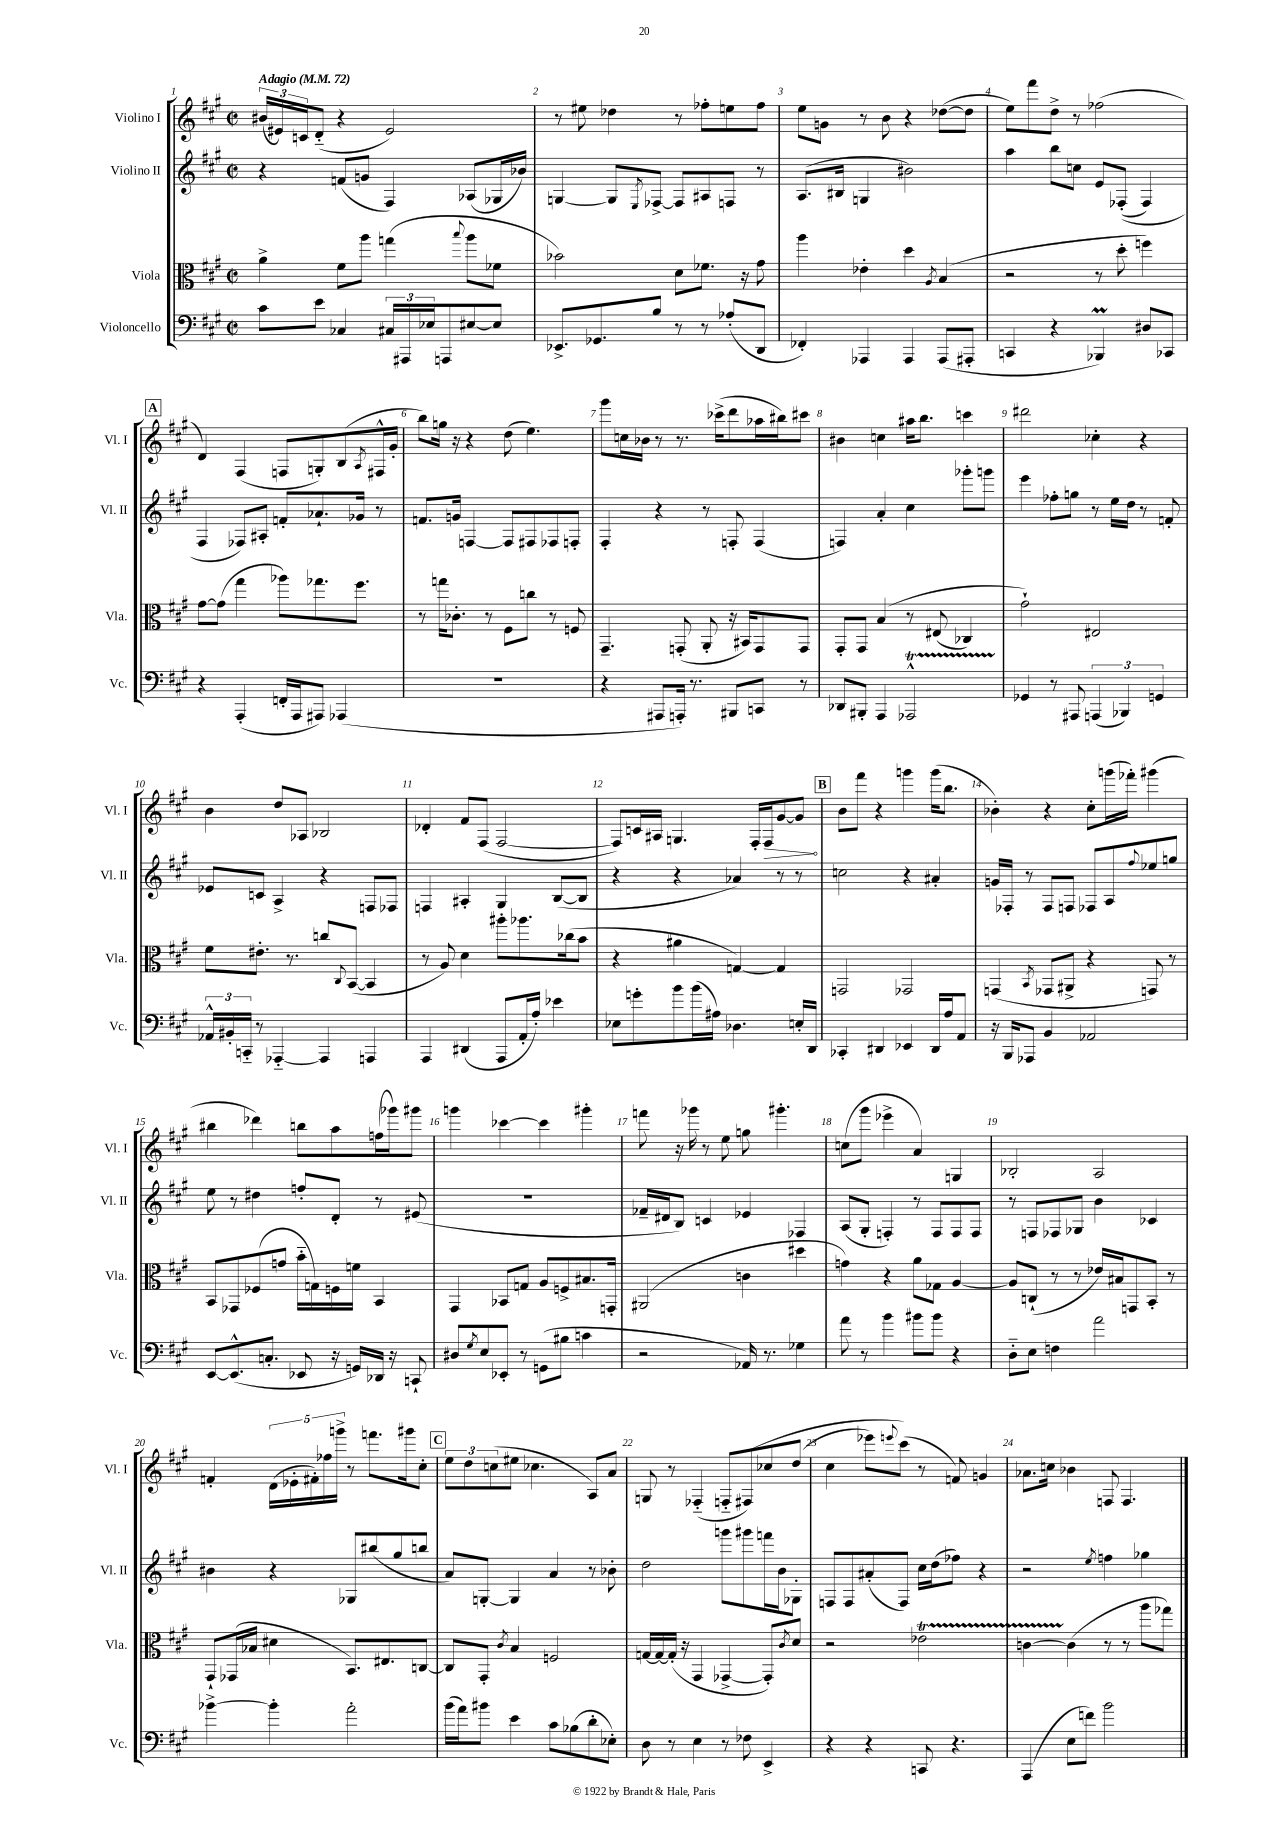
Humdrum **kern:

**kern	**kern	**kern	**kern	**dynam
*part4	*part3	*part2	*part1	*part1
*staff4	*staff3	*staff2	*staff1	*staff1
*I"Violoncello	*I"Viola	*I"Violino II	*I"Violino I	*
*I'Vc.	*I'Vla.	*I'Vl. II	*I'Vl. I	*
*clefF4	*clefC3	*clefG2	*clefG2	*
*k[f#c#g#]	*k[f#c#g#]	*k[f#c#g#]	*k[f#c#g#]	*
*M2/2	*M2/2	*M2/2	*M2/2	*
*met(c|)	*met(c|)	*met(c|)	*met(c|)	*
*MM72	*MM72	*MM72	*MM72	*
=1	=1	=1	=1	=1
!	!	!	!LO:TX:a:B:t=Adagio	!
8c#\L	4a^\	4r	(24b#X/LL	.
.	.	.	24e#X/)	.
.	.	.	24cn/J	.
8e\J	.	.	(8d/J	.
4C-X/	8f#\L	(8fn/L	4r	.
.	8aa\J	8gn/J	.	.
24C#X/LL	(4ggn\	4F#/)	2e#/)	.
24AAA#X/	.	.	.	.
24E-X/J	.	.	.	.
8AAAn/	.	.	.	.
.	8qqbb/	.	.	.
[8E#X/	8aa\L	(8A-X/L	.	.
8E#/J]	8f-X\J	16G-X/L	.	.
.	.	16b-X/JJ)	.	.
=2	=2	=2	=2	=2
8.EE-X^/L	2b-X\)	[4Gn/	8r	.
.	.	.	8ee#X\	.
8.GG-X/	.	.	.	.
.	.	8G/L]	4dd-X\	.
.	.	8qE/	.	.
8B/J	.	[8F-X^/J	.	.
8r	8d\L	8F-/L]	8r	.
8r	8.f-X\J	8A#X/	8ff-X'\L	.
(8A-X'/L	.	8Fn/J	8een\	.
.	16r	.	.	.
8DD/J	8g#\	8r	8ff-\J	.
=3	=3	=3	=3	=3
4FF-X'/)	4aa\	(8.A/L	8ee\L	.
.	.	.	8gn\J	.
.	.	16B#X/Jk	.	.
4AAA-X/	4e-X'\	4Gn/	8r	.
.	.	.	8b\	.
4AAA-/	4dd\	2b#X\)	4r	.
.	8qA/	.	.	.
(8AAA-/L	(4B/	.	([8dd-X\L	.
8AAA#X'/J	.	.	8dd-\J]	.
=4	=4	=4	=4	=4
4CCn/	2r	4aa\	8ee\L)	.
.	.	.	8fff#\	.
4r	.	8bb\L	8dd^\J	.
.	.	8ccn\J	8r	.
4BBB-XM/)	8r	8e/L	(2ff-X\	.
.	8dd'\	((8F-X'/J	.	.
8D#X/L	4ffn\)	4F-/)	.	.
8CC-X/J	.	.	.	.
!!LO:LB:g=z
!!LO:REH:place=s1:t=A
=5	=5	=5	=5	=5
4r	[8g#\L	4F#/	4d/)	.
.	(8g#\J]	.	.	.
(4AAA'/	4gg#\	8F-X/L)	(4F#/	.
.	.	8A#X'/J	.	.
16FFn'/LL	8aa-X\L)	8fn'/L	8Fn/L	.
16AAA/J	.	.	.	.
8AAA#X/J)	8.gg-X\	8.a-X`/	8Gn'/)	.
(4AAA-X/	.	.	(8B/	.
.	8.ff#\J	16g-X/Jk	.	.
.	.	.	8qA/	.
.	.	8r	16F#X^^/L	.
.	.	.	16g#'/JJ	.
=6	=6	=6	=6	=6
1r	8r	8.fn/L	8bb\L)	.
.	16ggn\KL	.	16ggn\Jk	.
.	8.c-X'\J	16gn/Jk	16r	.
.	.	[4Fn/	4r	.
.	8r	.	.	.
.	8F#\L	8F/L]	(8dd\	.
.	8ccn\J	8F#X/	4.ee\)	.
.	8r	8F-X/	.	.
.	8Fn/	8Fn'/J	.	.
=7	=7	=7	=7	=7
4r	4.GG#~/	4F#'/	8ggg#\L	.
.	.	.	16ccn\L	.
.	.	.	16b-X\JJ	.
8AAA#X/L	.	4r	8r	.
16AAAn'/Jk)	(8GGn'/	.	8.r	.
8.r	.	.	.	.
.	8AA'/	8r	.	.
.	.	.	(16ccc-X^\KL	.
8BBB#X/L	16r	8Fn'/	8ddd\	.
.	16BB#X/KL)	.	.	.
8CCn/J	8GG/	(4F/	16aa-X\L	.
.	.	.	16bb#X\J)	.
8r	8GG/J	.	8ccc#X\J	.
=8	=8	=8	=8	=8
8DD-X/L	8GG#'/L	4Fn/)	4b#X\	.
8BBB#X'/J	8GG#/J	.	.	.
4AAA/	(4B/	4a'/	4ccn\	.
2AAA-XT^^/	8r	4cc#\	16aa#X\KL	.
.	.	.	8.bb\J	.
.	(8E#X/	.	.	.
.	4C-X/)	8ggg-X'\L	4cccn\	.
.	.	8gggn\J	.	.
=9	=9	=9	=9	=9
4GG-X/	2g#`\)	4eee\	2ddd#X\	.
8r	.	8ff-X'\L	.	.
8AAA#X/	.	8ggn\J	.	.
(6AAAn/	2E#X/	8r	4cc-X'\	.
.	.	16ee\LL	.	.
6BBB-X/)	.	.	.	.
.	.	16dd\JJ	.	.
.	.	8r	4r	.
6GGn/	.	.	.	.
.	.	8fn'/	.	.
!!LO:LB:g=z
=10	=10	=10	=10	=10
24AA-X^^/LL	8f#\L	8e-X/L	4b\	.
24BB#X'/	.	.	.	.
24CCn/JJ	.	.	.	.
8r	8.e#X'\J	8cn/J	.	.
[4AAA-X/	.	4A^/	8dd/L	.
.	8.r	.	.	.
.	.	.	8A-X/J	.
4AAA-/]	8ccn/L	4r	2B-X/	.
.	8qqC#/	.	.	.
.	([8BB/J	.	.	.
4AAAn/	4BB/]	8Fn/L	.	.
.	.	8F-X/J	.	.
=11	=11	=11	=11	=11
4AAA/	8r	4Fn/	4d-X'/	.
.	8A/)	.	.	.
(4DD#X/	4d\	4A#X'/	8f#/L	.
.	.	.	(8F#/J	.
8AAA/L	8aa#X'\L	4G#/	[2F#/	.
16AA'/L	8.aa-X\	.	.	.
16A'/JJ)	.	.	.	.
4e-X\	.	([8B/L	.	.
.	(16cc-X\k	.	.	.
.	8b\J	8B/J]	.	.
=12	=12	=12	=12	=12
8E-X\L	4r	4r	8F#/L])	.
8gn'\	.	.	16cn/L	.
.	.	.	16A#X/JJ	.
8b\	4a#X\	4r	4.Gn/	.
(16b\L	.	.	.	.
16A#X\JJ)	.	.	.	.
4.D-X\	[4Gn/)	4a-X/)	.	.
.	.	.	16F#'/LL	.
!	!	!	!	!LO:HP:b
.	.	.	16F#/J	>
.	4G/]	8r	[8g#/	.
16En'/LL	.	8r	8g#/J]	.
16DD/JJ	.	.	.	.
.	.	.	.	]
!!LO:REH:place=s1:t=B
=13	=13	=13	=13	=13
4CC-X'/	2GGn/	2ccn\	8b\L	.
.	.	.	8fff#\J	.
4DD#X/	.	.	4r	.
4EE-X/	2GG-X/	4r	4gggn\	.
16DD#/LL	.	4a#X'/	(16ggg\KL	.
16A/J	.	.	8.bb\J	.
8AA/J	.	.	.	.
=14	=14	=14	=14	=14
16r	(4GGn/	16gn/LL	4b-X'\)	.
16BBB/KL	.	16F-X'/JJ	.	.
8AAA-X/J	.	8r	.	.
.	8qBB/	.	.	.
4BB/	8GG-X/L	8F-/L	4r	.
.	8AA#X^/J	8Fn/J	.	.
2AA-X/	4r	8F-X/L	8cc#'\L	.
.	.	8A/	(16gggn\L	.
.	.	.	16fff-X'\JJ)	.
.	.	8qqff#/	.	.
.	8GGn/)	8ee-X/	(4ggg#X\	.
.	8r	8ggn/J	.	.
!!LO:LB:g=z
=15	=15	=15	=15	=15
[8EE/L	8BB/L	8ee\	4bb#X\	.
(8.EE^^/]	8GG-X/	8r	.	.
.	(8F-X/	4dd#X\	4ddd-X\)	.
8.Cn'/J	.	.	.	.
.	8gn/J	.	.	.
8EE-X/	16b\LL	8ffn'/L	8bbn\L	.
.	16Gn\)	.	.	.
16r	16Fn\	8d'/J	8aa\	.
16GGn/LL)	16fn\JJ	.	.	.
16DD-X/JJ	4BB/	8r	(16ffn\L	.
16r	.	.	16ggg-X\J)	.
8CCn`/	.	(8e#X/	8ggg#X\J	.
=16	=16	=16	=16	=16
8D#X/L	4GG#/	1r	4gggn\	.
8qG#/	.	.	.	.
8E/	.	.	.	.
8EE-X'/J	8BB-X/L	.	[4ccc-X\	.
8r	8Gn/J	.	.	.
(8GGn\L	8A/L	.	4ccc-\]	.
8B#X\J	8Fn^/	.	.	.
4cn\	8.B#X/	.	4ggg#X'\	.
.	16GGn'/Jk	.	.	.
=17	=17	=17	=17	=17
2r	(2AA#X/	16f-X~/LL	8fffn\	.
.	.	16d#X/J	.	.
.	.	8B/J)	16r	.
.	.	.	16ggg-X\	.
.	.	4cn/	8r	.
.	.	.	8ee\	.
16AA-X/)	4cn\	4e-X/	8ggn\	.
8.r	.	.	.	.
.	.	.	4.ggg#X'\	.
4G-X\	4dd#X\	4F-X/	.	.
=18	=18	=18	=18	=18
8a\	4gn\)	(8A/L	(8ccn\L	.
8r	.	8G#'/J	8ggg#\J	.
4b\	4r	4Fn'/)	4eee-X^\	.
8b#X\L	8a\L	8r	4a/)	.
8b#\J	8G-X\J	8F/L	.	.
4r	[4A/	8F/	4Gn/	.
.	.	8F/J	.	.
=19	=19	=19	=19	=19
8D\L	8A/L]	8r	2B-X'/	.
8E\J	(8Cn`/J	8Fn/L	.	.
4Fn\	8r	8F-X/	.	.
.	8r	8G-X/J	.	.
2a\	16e-X/LL)	4b\	2A/	.
.	16B#X/J	.	.	.
.	8GGn/	.	.	.
.	8BB'/J	4c-X/	.	.
.	8r	.	.	.
!!LO:LB:g=z
=20	=20	=20	=20	=20
[4b-X^\	8GG#`/L	4b#X\	4fn'/	.
.	(16GG-X/L	.	.	.
.	16B-X/JJ	.	.	.
4b-'\]	4d#X\	4r	(20d\LL	.
.	.	.	20e-X'\	.
.	.	.	20f#X'\)	.
.	.	.	20ff-X\	.
.	.	.	20gggn^\JJ	.
2a'\	8.BB/L)	8G-X/L	8r	.
.	.	(8bb#X/	8.fffn\L	.
.	8.E#X/	.	.	.
.	.	8gg#/	.	.
.	.	.	16ggg#X\k	.
.	[8Cn/J	8bbn/J	8cc#'\J	.
!!LO:REH:place=s1:t=C
=21	=21	=21	=21	=21
(16b\LL	8C/L]	8a/L)	12ee\L	.
16a\J)	.	.	.	.
.	.	.	12dd\	.
8b#X\J	8GG#'/J	[8Gn'/J	.	.
.	.	.	(12ccn\	.
.	8qc#/	.	.	.
4e\	4B/	4G/]	8ee#X\J	.
.	.	.	4.cc-X\	.
8c#\L	2Fn/	4a/	.	.
(8B-X\	.	.	.	.
8d'\	.	8r	8A/L)	.
8E-X'\J)	.	8b-X'\	8a/J	.
=22	=22	=22	=22	=22
8D\	[16Gn/LL	2dd\	8Gn/	.
.	16G/_	.	.	.
8r	(16G'/JJ]	.	8r	.
.	16r	.	.	.
4E\	4GG#/	.	(4F-X/	.
8r	[4GG-X^/	8gggn\L	8Fn/L	.
8F-X\	.	8ggg#X\	(8F#X/)	.
4EE^/	8GG-'/L])	16fffn\L	8cc-X/	.
.	.	16b\J	.	.
.	8qc#/	.	.	.
.	8d/J	8G-X'\J	(8dd/J	.
=23	=23	=23	=23	=23
4r	2r	8Fn/L	4cc#\	.
.	.	8F/	.	.
4r	.	(8a#X'/	8eee-X\L)	.
.	.	.	8qqeeen/	.
.	.	8F/J)	(8ccc#\J)	.
8CCn/	2e-XT\	16cc#\LL	8r	.
.	.	(16dd\J	.	.
4.r	.	8ff-X\J)	8fn/)	.
.	.	4r	4gn/	.
=24	=24	=24	=24	=24
(4AAA/	[4cnTTT\	2r	8.a-X\L	.
.	.	.	16ccn\Jk	.
8E\L	(4c\]	.	4b-X\	.
8fn\J)	.	.	.	.
.	.	8qee/	.	.
2b\	8r	4ffn\	8Fn/	.
.	8r	.	4.F/	.
.	8aa\L	4gg-X\	.	.
.	8gg-X\J)	.	.	.
==	==	==	==	==
*-	*-	*-	*-	*-
